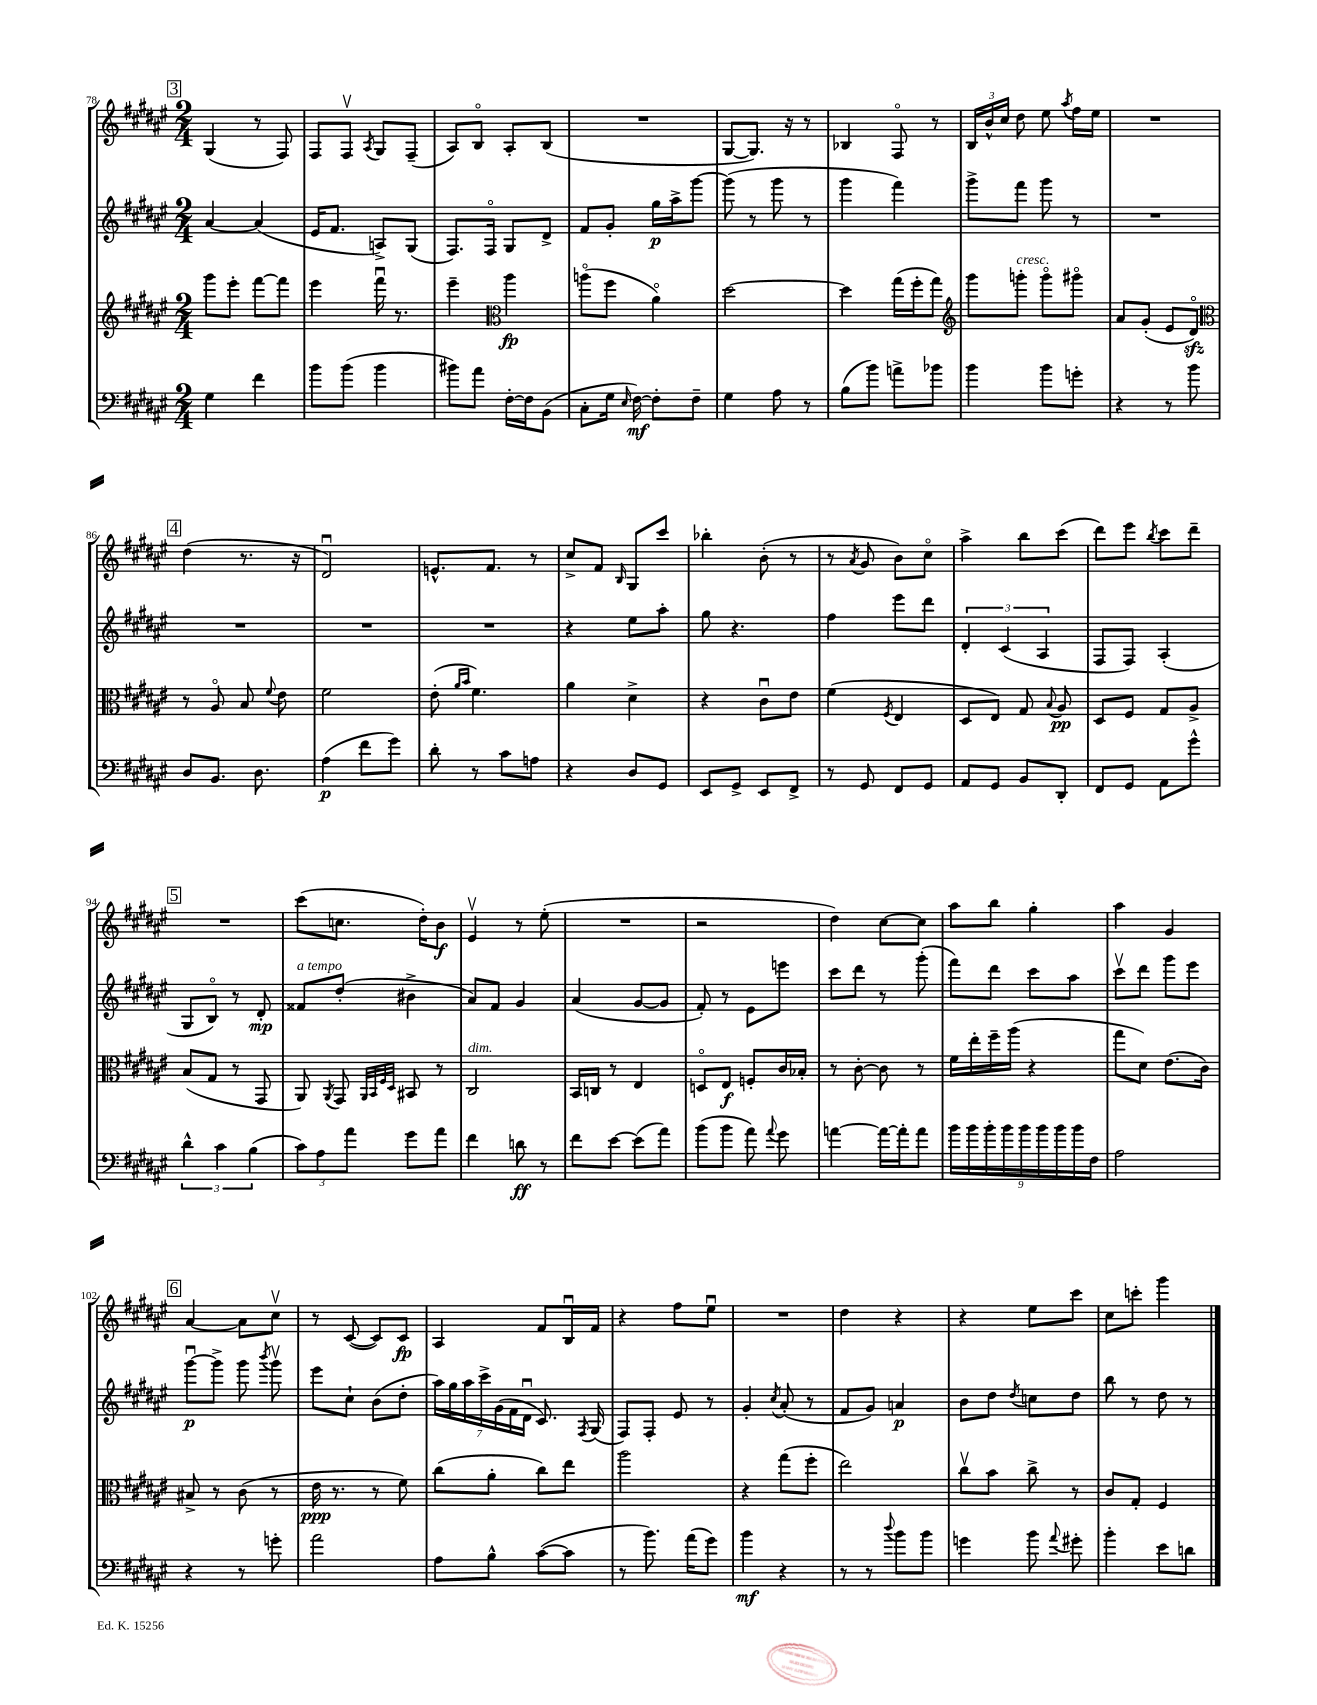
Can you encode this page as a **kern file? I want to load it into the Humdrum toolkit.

**kern	**kern	**kern	**kern
*staff4	*staff3	*staff2	*staff1
*clefF4	*clefG2	*clefG2	*clefG2
*k[f#c#g#d#a#e#]	*k[f#c#g#d#a#e#]	*k[f#c#g#d#a#e#]	*k[f#c#g#d#a#e#]
*M2/4	*M2/4	*M2/4	*M2/4
4G#	8ggg#	[4a#	(4G#
.	8eee#'	.	.
4f#	[8fff#	(4a#]	8r
.	8fff#]	.	8F#)
=	=	=	=
8b	4eee#	16e#	8F#
.	.	8.f#	.
(8b	.	.	8F#v
.	.	.	8qA#
4b	16fff#u	8A^)	8G#
.	8.r	.	.
.	.	(8G#	(8F#~
=	=	=	=
8b#)	4eee#~	8.F#)	8A#)
8a#	.	.	8Bo
.	.	16F#o	.
*	*clefC3	*	*
[16F#'	4aa#	8G#	8A#'
16F#]	.	.	.
(8BB	.	8d#^	(8B
=	=	=	=
8C#'	(8aao	8f#	2r
16G#	8ff#	8g#'	.
16qqE#	.	.	.
[16F#)	.	.	.
8F#']	4a#o)	16gg#	.
.	.	16aa#^	.
8F#~	.	[8ggg#	.
=	=	=	=
4G#	[2dd#	(8ggg#]	[8G#
.	.	8r	8.G#])
8A#	.	8ggg#	.
.	.	.	16r
8r	.	8r	8r
=	=	=	=
(8B	4dd#]	4ggg#	4B-
8b)	.	.	.
8a^	(16gg#	4fff#)	8F#o
.	16ff#'	.	.
8b-	8gg#)	.	8r
=	=	=	=
*	*clefG2	*	*
4b	8ggg#	8ggg#^	24B
.	.	.	24b^^
.	.	.	24cc#
.	8ggg'	8fff#	8dd#
8b	8gggo	8ggg#	8ee#
.	.	.	8qaa#
8g'	8ggg#o	8r	16ff#
.	.	.	16ee#
=	=	=	=
4r	8a#	2r	2r
.	(8g#'	.	.
8r	8e#	.	.
8b	8d#o)	.	.
=	=	=	=
*	*clefC3	*	*
8D#	8r	2r	(4dd#
8.BB	8A#o	.	.
.	8B	.	8.r
8.D#	.	.	.
.	8qqf#	.	.
.	8e#	.	.
.	.	.	16r
=	=	=	=
(4A#	2f#	2r	2d#u)
8f#	.	.	.
8g#)	.	.	.
=	=	=	=
8d#'	(8e#'	2r	8.e^^
.	16qqa#	.	.
.	16qqb	.	.
8r	4.f#)	.	.
.	.	.	8.f#
8c#	.	.	.
8A	.	.	8r
=	=	=	=
4r	4a#	4r	8cc#^
.	.	.	8f#
.	.	.	16qqB
8D#	4d#^	8ee#	8G#
8GG#	.	8aa#'	8ccc#
=	=	=	=
8EE#	4r	8gg#	4bb-'
8GG#^	.	4.r	.
8EE#	8c#u	.	(8b'
8FF#^	8e#	.	8r
=	=	=	=
8r	(4f#	4ff#	8r
.	.	.	8qa#
8GG#	.	.	8g#
.	8qF#	.	.
8FF#	4E#	8eee#	8b)
8GG#	.	8ddd#	8cc#o
=	=	=	=
8AA#	8D#	6d#'	4aa#^
8GG#	8E#)	.	.
.	.	(6c#	.
8BB	8G#	.	8bb
.	.	6A#	.
.	8qqB	.	.
8DD#'	8A#	.	(8ccc#
=	=	=	=
8FF#	8D#	8F#	8ddd#)
8GG#	8F#	8F#)	8eee#
.	.	.	8qbb
8AA#	8G#	(4A#'	8ccc#
8g#^^	8A#^	.	8ddd#~
=	=	=	=
6d#^^	(8B	8G#	2r
.	8G#	8Bo)	.
6c#	.	.	.
.	8r	8r	.
(6B	.	.	.
.	8GG#	8d#'	.
=	=	=	=
12c#)	8AA#)	8f##	(8ccc#
12A#	.	.	.
.	8qAA#	.	.
.	8GG#	(8dd#'	8.cc
12a#	.	.	.
.	32qqAA#	.	.
.	32qqBB	.	.
.	32qqF#	.	.
.	32qqD#	.	.
8g#	8BB#	4b#^	.
.	.	.	16dd#')
8a#	8r	.	8b
=	=	=	=
4f#	2C#	8a#)	4e#v
.	.	8f#	.
8d	.	4g#	8r
8r	.	.	(8ee#'
=	=	=	=
8f#	16BB	(4a#	2r
.	16C	.	.
[8e#	8r	.	.
(8e#]	4E#	[8g#	.
8a#)	.	8g#]	.
=	=	=	=
(8b	8Do	8f#')	2r
8b	8E#	8r	.
8a#)	8F'	8e#	.
8qqa#	.	.	.
8g#	16c#	8eee	.
.	16B-'	.	.
=	=	=	=
[4a	8r	8ccc#	4dd#)
.	[8c#'	8ddd#	.
16a_	8c#]	8r	[8cc#
16a']	.	.	.
8a	8r	(8ggg#'	8cc#]
=	=	=	=
18b	16f#	8fff#)	8aa#
18b	.	.	.
.	16ee#'	.	.
18b'	.	.	.
.	16ff#~	8ddd#	8bb
18b	.	.	.
.	(16aa#	.	.
18b	.	.	.
.	4r	8ccc#	4gg#'
18b	.	.	.
18b	.	.	.
.	.	8aa#	.
18b	.	.	.
18F#	.	.	.
=	=	=	=
2A#	8gg#	8ccc#v	4aa#
.	8d#)	8ddd#	.
.	(8.e#	8ggg#	4g#
.	.	8eee#	.
.	16c#)	.	.
=	=	=	=
4r	8B#^	[8ggg#u	[4a#
.	8r	8ggg#^]	.
8r	(8c#	8ggg#	8a#]
.	.	8qbbb	.
8g'	8r	8ggg#v	8cc#v
=	=	=	=
2a#	16e#	8eee#	8r
.	8.r	.	.
.	.	8cc#`	([8c#
.	8r	(8b	8c#])
.	8f#)	8dd#'	8c#
=	=	=	=
8A#	(8cc#	28aa#)	4A#
.	.	28gg#	.
.	.	28aa#	.
.	.	28ccc#^	.
8B^^	8a#'	.	.
.	.	(28g#	.
.	.	28f#	.
.	.	28d#u	.
([8c#	8cc#)	8.c#)	8f#
8c#]	8ee#	.	16Bu
.	.	8qF#	.
.	.	(16G#	16f#
=	=	=	=
8r	2aa#	8F#)	4r
8.b)	.	8F#'	.
.	.	8e#	8ff#
(16a#	.	.	.
8g#)	.	8r	8ee#u
=	=	=	=
4b	4r	4g#'	2r
.	.	8qcc#	.
4r	(8gg#	(8a#'	.
.	8ff#'	8r	.
=	=	=	=
8r	2ee#)	8f#	4dd#
8r	.	8g#)	.
8qqdd#	.	.	.
8b	.	4a	4r
8b	.	.	.
=	=	=	=
4g	8cc#v	8b	4r
.	8b	8dd#	.
.	.	8qdd#	.
8b	8cc#^	8cc	8ee#
8qqa#	.	.	.
8g#'	8r	8dd#	8ccc#
=	=	=	=
4b'	8c#	8bb	8cc#
.	8G#'	8r	8ccc'
8e#	4F#	8dd#	4ggg#
8d	.	8r	.
==	==	==	==
*-	*-	*-	*-
